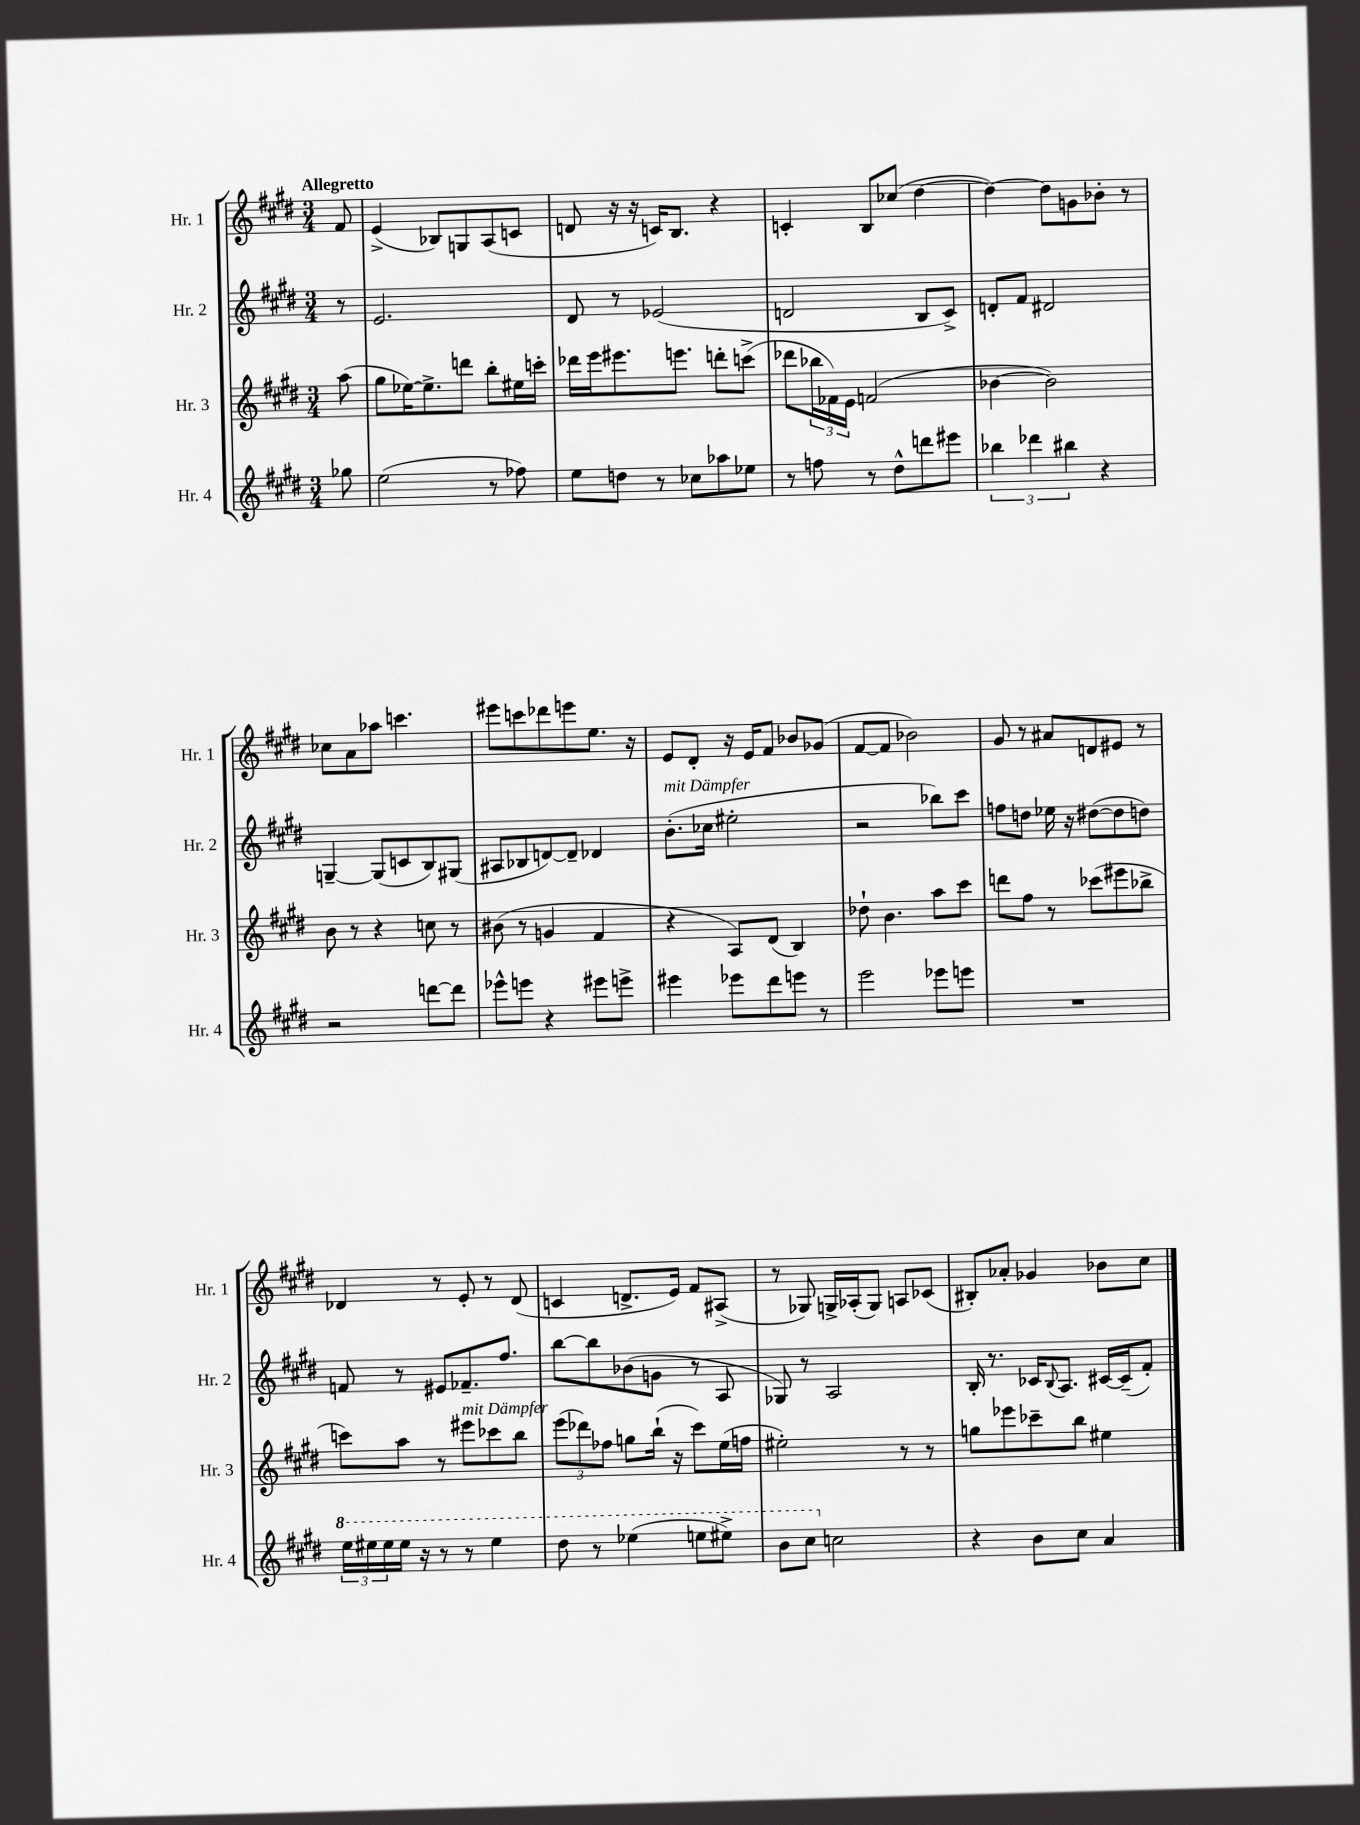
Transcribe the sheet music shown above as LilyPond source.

<<
\new StaffGroup <<
\new Staff = "s0" \with { instrumentName = "Hr. 1" shortInstrumentName = "Hr. 1" } {
    \clef treble \key e \major \numericTimeSignature \time 3/4 \partial 8 \tempo "Allegretto"
    fis'8 |
    e'4->( bes8) g8 a8( c'8 |
    d'8 r16 r16 c'16) b8. r4 |
    c'4-. b8 ces''8( dis''4~ |
    dis''4~) dis''8 g'8 bes'8-. r8 |
    ces''8 a'8 aes''8 c'''4. |
    eis'''8 c'''8 des'''8 e'''8 e''8. r16 |
    e'8 dis'8-. r16 e'16 fis'8 bes'8 ges'8( |
    fis'8~ fis'8 bes'2) |
    gis'8 r8 ais'8 d'8 eis'8 r8 |
    des'4 r8 e'8-. r8 des'8( |
    c'4 d'8.-> e'16) fis'8 ais8->( |
    r8 ges8) g16-> aes16-.( g8) a8 ces'8( |
    bis8-.) aes'8-. ges'4 bes'8 cis''8 \bar "|." |
}
\new Staff = "s1" \with { instrumentName = "Hr. 2" shortInstrumentName = "Hr. 2" } {
    \clef treble \key e \major \numericTimeSignature \time 3/4 \partial 8
    r8 |
    e'2. |
    dis'8 r8 ees'2( |
    d'2 b8 cis'8->) |
    d'8-. fis'8 dis'2 |
    g4~-- g8( c'8 b8) gis8( |
    ais8 bes8 d'8~) d'8-- des'4 |
    b'8.-.^\markup { \italic "mit Dämpfer" }( ces''16 eis''2-. |
    r2 bes''8) cis'''8 |
    f''8 d''8 ees''16 r16 dis''8~( dis''8 d''8) |
    f'8 r8 eis'8 fes'8.-- fis''8. |
    b''8~ b''8 bes'8( g'8 r8 a8 |
    ges8) r8 a2 |
    b16-. r8. ces'16 \appoggiatura { b8 } a8. cis'16~ cis'16--( fis'8-.) \bar "|." |
}
\new Staff = "s2" \with { instrumentName = "Hr. 3" shortInstrumentName = "Hr. 3" } {
    \clef treble \key e \major \numericTimeSignature \time 3/4 \partial 8
    a''8( |
    gis''8 ees''16~) ees''8.-> d'''8 b''8-. eis''16 c'''16-. |
    des'''16 e'''16 eis'''8. e'''8. d'''8-. c'''8->( |
    des'''8 \tuplet 3/2 { bes''16 fes'16) e'16 } f'2( |
    bes'4~ bes'2) |
    b'8 r8 r4 c''8 r8 |
    bis'8( r8 g'4 fis'4 |
    r4 a8) dis'8( b4) |
    des''8-! b'4. a''8 cis'''8 |
    d'''8 fis''8 r8 ces'''8( eis'''8 bes''8-> |
    c'''8) a''8 r8 eis'''8^\markup { \italic "mit Dämpfer" } ces'''8 b''8 |
    \tuplet 3/2 { e'''8( des'''8) fes''8 } g''8 b''16-!( r16 cis'''8) e''16( f''16 |
    eis''2-.) r8 r8 |
    g''8 ees'''8 ces'''8-- b''8 eis''4 \bar "|." |
}
\new Staff = "s3" \with { instrumentName = "Hr. 4" shortInstrumentName = "Hr. 4" } {
    \clef treble \key e \major \numericTimeSignature \time 3/4 \partial 8
    ges''8 |
    e''2( r8 fes''8) |
    e''8 d''8 r8 ces''8 aes''8 ees''8 |
    r8 f''8 r8 dis''8-^ d'''8 eis'''8 |
    \tuplet 3/2 { bes''4 des'''4 bis''4 } r4 |
    r2 d'''8~ d'''8 |
    ees'''8-^ e'''8 r4 eis'''8 e'''8-> |
    eis'''4 ees'''8 dis'''8 e'''8 r8 |
    e'''2 ees'''8 e'''8 |
    R2. |
    \tuplet 3/2 { \ottava #1 e'''16 eis'''16 eis'''16 } eis'''16 r16 r8 r8 eis'''4 |
    dis'''8 r8 ees'''4( e'''8 eis'''8->) |
    b''8 cis'''8 \ottava #0 c''2 |
    r4 b'8 cis''8 a'4 \bar "|." |
}
>>
>>
\layout { \context { \Score \remove "Bar_number_engraver" } }
